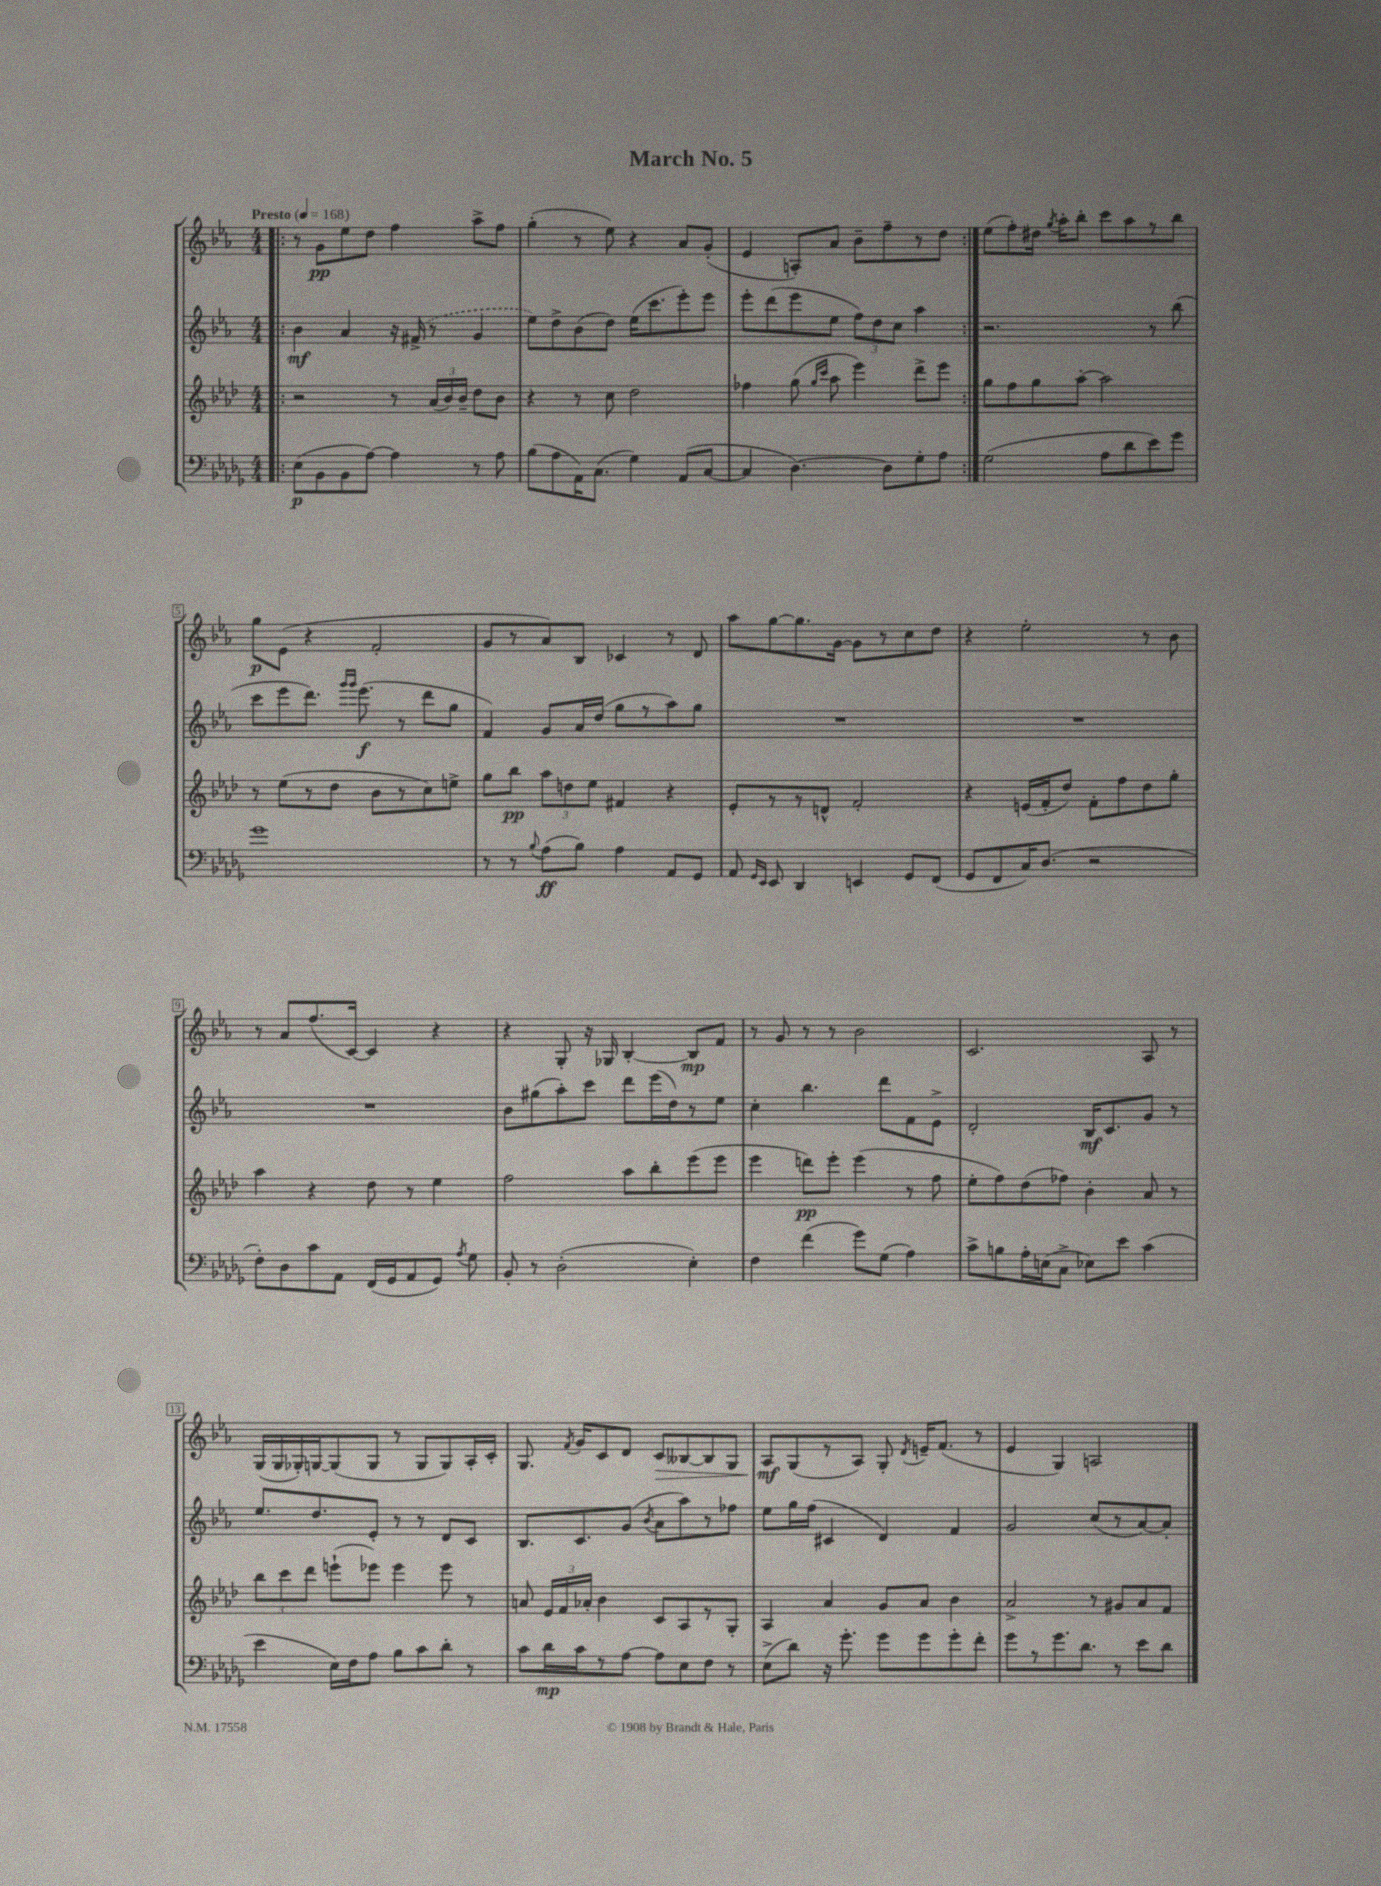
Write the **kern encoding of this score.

**kern	**kern	**kern	**kern
*staff4	*staff3	*staff2	*staff1
*clefF4	*clefG2	*clefG2	*clefG2
*k[b-e-a-d-g-]	*k[b-e-a-d-]	*k[b-e-a-]	*k[b-e-a-]
*M4/4	*M4/4	*M4/4	*M4/4
*MM168	*MM168	*MM168	*MM168
=!|:	=!|:	=!|:	=!|:
(8E-	2r	4b-	8r
8BB-	.	.	8g
8BB-	.	4a-	8ee-
[8A-)	.	.	8dd
4A-]	8r	16r	4ff
.	.	(16f#^	.
.	(24a-	8r	.
.	24b-)	.	.
.	24b-~	.	.
8r	8dd-	4g	8aa-^
8A-	8b-	.	8ff
=	=	=	=
(8B-	4r	8ee-)	(4gg'
8A-	.	8dd^	.
16AA-)	8r	(8b-	8r
(8.C	.	.	.
.	8cc	8dd)	8ee-)
4G-)	2dd-	(16ee-	4r
.	.	8.ccc	.
(8AA-	.	8eee-')	8a-
[8C	.	8eee-	(8g'
=	=	=	=
4C]	4ff-	8eee-'	4e-
.	.	(8ddd	.
[4.D-)	(8gg	8eee-	8A')
.	16qqgg	.	.
.	16qqccc	.	.
.	8aa-	8ee-	8a-
.	4eee-)	12ff)	8b-~
.	.	12dd	.
8D-]	.	.	8ff~
.	.	12cc	.
8G-'	8ddd-^	4aa-	8r
8A-	8eee-	.	8dd
=:|!	=:|!	=:|!	=:|!
(2G-	8gg	2.r	(8ee-
.	8ff	.	8ff')
.	8gg	.	16dd#
.	.	.	8qgg
.	.	.	16aa-'
.	[8aa-'	.	8bb-'
8A-	2aa-]	.	8ccc
8d-	.	.	8aa-
8e-)	.	8r	8r
8g-	.	(8bb-	8bb-
=	=	=	=
1g-	8r	8ccc	8gg
.	(8ee-	8eee-	(8e-
.	8r	8.ddd)	4r
.	8dd-	.	.
.	.	16qqggg	.
.	.	16qqggg	.
.	.	(8.eee-	.
.	8b-	.	2f'
.	8r	8r	.
.	8cc)	8ddd	.
.	8ee^	8gg	.
=	=	=	=
8r	8gg	4f)	8g
8r	8bb-	.	8r
8qqB-	.	.	.
(8A-	12aa-	8g	8a-)
.	12dd	.	.
8B-)	.	16a-	8B-
.	12ee-	.	.
.	.	(16dd	.
4A-	4f#	8gg	4c-
.	.	8r	.
8AA-	4r	8aa-)	8r
8GG-	.	8gg	8d
=	=	=	=
8AA-	8e-'	1r	8aa-
16qqGG-	.	.	.
16qqEE-	.	.	.
8EE-	8r	.	[8gg
4DD-	8r	.	8.gg]
.	8d^^	.	.
.	.	.	[16g
4EE	2f'	.	8g]
.	.	.	8r
8GG-	.	.	8cc
(8FF	.	.	8dd
=	=	=	=
8GG-	4r	1r	4r
8FF	.	.	.
16C)	(16e	.	2ee-'
(8.D-	16f'	.	.
.	8dd-)	.	.
2r	8f'	.	.
.	8ff	.	.
.	8dd-	.	8r
.	8gg'	.	8b-
=	=	=	=
8F')	4aa-	1r	8r
8D-	.	.	8a-
8c	4r	.	(8.ff
8AA-	.	.	.
.	.	.	[16c)
(16FF	8dd-	.	4c]
16GG-	.	.	.
8AA-	8r	.	.
8GG-)	4ee-	.	4r
8qA-	.	.	.
8G-	.	.	.
=	=	=	=
8BB-'	2ff	8b-	4r
8r	.	(8gg#	.
(2D-'	.	8aa-')	8G'
.	.	8ccc	16r
.	.	.	16G-
.	8aa-	8ddd	[4B-'
.	8bb-'	(16eee-	.
.	.	16dd)	.
4E-')	(8eee-	8r	8B-]
.	8eee-	8ee-	8f
=	=	=	=
4F	4eee-	4cc'	8r
.	.	.	8g
(4f	8ddd)	4.bb-	8r
.	8eee-'	.	8r
8g-)	(4eee-	.	2b-
(8G-	.	8ddd	.
4A-)	8r	8f	.
.	8ff	8e-^	.
=	=	=	=
8c^	8ee-'	2d'	2.c
8B	8ff)	.	.
16A-'	(8dd-	.	.
(16E	.	.	.
8C^	8ff-)	.	.
8E-)	4b-'	16B-	.
.	.	8.c	.
8e-	.	.	.
(4c	8a-	8g	8A-
.	8r	8r	8r
=	=	=	=
4e-	12bb-	8.ee-	(16G
.	.	.	16G
.	12ccc	.	.
.	.	.	16G-')
.	12ddd-	.	.
.	.	8.dd	[16G
16E-)	(8eee`	.	(8G]
16F	.	.	.
8A-	8eee-)	8e-'	8G
8B-	4eee-	8r	8r
8c	.	8r	8G
8d-'	8eee-	8d	8G)
8r	8r	8c	16A-'
.	.	.	16c'
=	=	=	=
8c	8a	8.B-	8.G
16d-	24e-	.	.
.	24f	.	.
.	.	.	8qf
16c	.	8.c	16g
.	24a-'	.	.
8r	4b-	.	8c
[8A-	.	(8g	8d
.	.	8qb-	.
8A-]	8c	8a-	8c
8E-	8A-	8aa-)	[8B--
8F	8r	8r	8B--]
8r	8G'	8ff-	8G
=	=	=	=
(8E-^	4A-	8ee-	8A-
8d-)	.	16gg	(8G
.	.	(16ff	.
16r	4a-	4c#	8r
8.g-'	.	.	.
.	.	.	8A-)
8g-	8g	4d)	8G'
.	.	.	8qd
8g-	8a-	.	16e~
.	.	.	(8.f
8g-'	4b-	4f	.
8f'	.	.	8r
=	=	=	=
8g-	2a-^	2g	4e-
8r	.	.	.
8.g-	.	.	4G)
8.d-	.	.	.
.	8r	(8cc	2A
8r	8g#	8r	.
8e-	8a-	[8a-)	.
8d-	8f	8a-']	.
==	==	==	==
*-	*-	*-	*-
